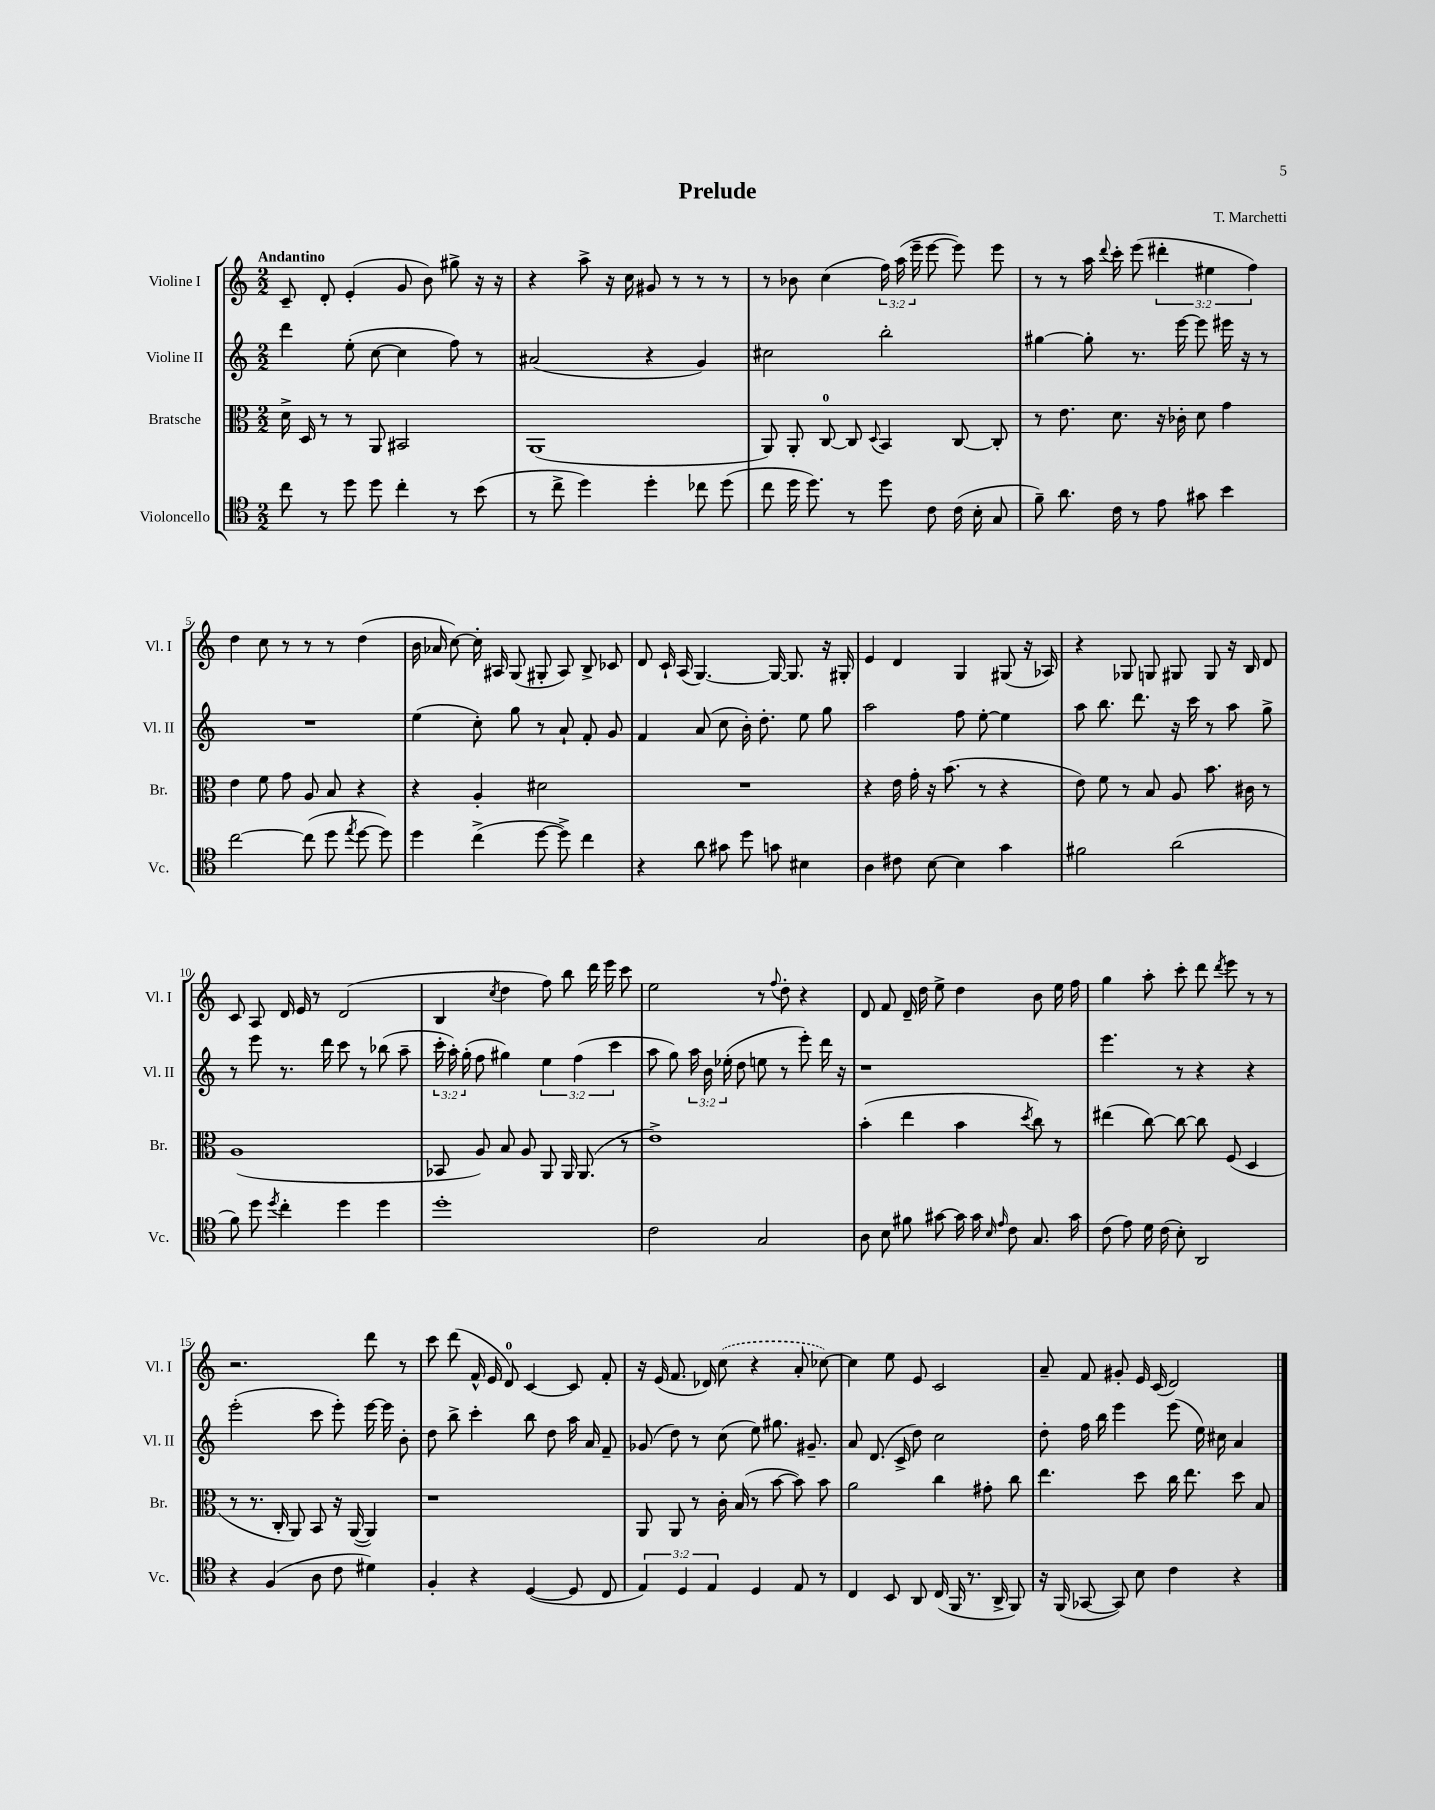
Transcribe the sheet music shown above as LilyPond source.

\header { title = "Prelude" composer = "T. Marchetti" }
<<
\new StaffGroup <<
\new Staff = "s0" \with { instrumentName = "Violine I" shortInstrumentName = "Vl. I" } {
    \clef treble \key c \major \numericTimeSignature \time 2/2 \override Staff.TupletNumber.text = #tuplet-number::calc-fraction-text \tempo "Andantino"
    \autoBeamOff c'8-- d'8-. e'4-.( g'8 b'8) gis''8-> r16 r16 |
    r4 a''8-> r16 c''16 gis'8 r8 r8 r8 |
    r8 bes'8 c''4( \tuplet 3/2 { f''16) a''16( e'''16-- } e'''8~ e'''8) e'''8 |
    r8 r8 a''16 \appoggiatura { d'''8 } c'''16-. e'''8( \tuplet 3/2 { dis'''4-. eis''4 f''4) } |
    d''4 c''8 r8 r8 r8 d''4( |
    b'16 aes'16 c''8~) c''16-. ais16 g8( gis8-. ais8) b8-> ces'8 |
    d'8 c'16-! a16( g4.~) g16~ g8. r16 gis16-. |
    e'4 d'4 g4 gis8( r16 aes16) |
    r4 ges8 g8 gis8 gis8 r16 b16 d'8 |
    c'8 a8 d'16 e'16 r8 d'2( |
    b4 \acciaccatura { c''8 } d''4 f''8) b''8 d'''16 e'''16 c'''8 |
    e''2 r8 \appoggiatura { f''8 } d''8-. r4 |
    d'8 f'8 d'16-- d''16 e''8-> d''4 b'8 e''16 f''16 |
    g''4 a''8-. c'''8-. d'''8 \acciaccatura { d'''8 } e'''8 r8 r8 |
    r2. d'''8 r8 |
    c'''8 d'''8( f'16-^ e'16 d'8-0) c'4~ c'8 f'8-. |
    r16 e'16( f'8. des'16) \once \slurDashed c''8( r4 a'8-. ces''8~) |
    ces''4 e''8 e'8 c'2 |
    a'8-- f'8 gis'8-. e'16 c'16( d'2) \bar "|." |
}
\new Staff = "s1" \with { instrumentName = "Violine II" shortInstrumentName = "Vl. II" } {
    \clef treble \key c \major \numericTimeSignature \time 2/2 \override Staff.TupletNumber.text = #tuplet-number::calc-fraction-text
    \autoBeamOff d'''4 e''8-.( c''8~ c''4 f''8) r8 |
    ais'2( r4 g'4) |
    cis''2 b''2-. |
    gis''4~ gis''8-. r8. e'''16~ e'''8 eis'''16 r16 r8 |
    R1 |
    e''4( c''8-.) g''8 r8 a'8-! f'8-. g'8 |
    f'4 a'8( c''8 b'16-.) d''8.-. e''8 g''8 |
    a''2 f''8 e''8~-. e''4 |
    a''8 b''8. d'''8. r16 c'''16 r8 a''8 g''8-> |
    r8 e'''8 r8. d'''16 c'''8 r8 bes''8( a''8-- |
    \tuplet 3/2 { c'''16-. a''16-.) g''16-.( } f''8 gis''4) \tuplet 3/2 { e''4 f''4( c'''4 } |
    a''8 g''8) \tuplet 3/2 { a''16 b'16 ees''16-.( } d''8 e''8 r8 e'''8-.) d'''16 r16 |
    r1 |
    e'''4. r8 r4 r4 |
    e'''2-.( c'''8 e'''8-.) e'''16~ e'''16 b'8-. |
    d''8 b''8-> c'''4-. b''8 d''8 a''16 a'16 f'8-- |
    ges'8( d''8) r8 c''8( e''8) gis''8. gis'8.-- |
    a'8 d'8.( c'16-> d''8) c''2 |
    d''8-. f''16 b''16 e'''4 e'''8( e''16) cis''16 a'4 \bar "|." |
}
\new Staff = "s2" \with { instrumentName = "Bratsche" shortInstrumentName = "Br." } {
    \clef alto \key c \major \numericTimeSignature \time 2/2
    \autoBeamOff d'16-> d16 r8 r8 a,8 bis,2 |
    a,1( |
    a,8) a,8-. c8-0~ c8 \appoggiatura { d8 } b,4 c8~ c8-. |
    r8 e'8. d'8. r16 ces'16-. d'8 g'4 |
    e'4 f'8 g'8 a8 b8 r4 |
    r4 a4-. dis'2 |
    R1 |
    r4 e'16 g'16-. r16 b'8.( r8 r4 |
    e'8) f'8 r8 b8 a8 b'8. cis'16 r8 |
    a1( |
    bes,8 a8) b8 a8 a,8 a,16 a,8.( r8 |
    e'1->) |
    b'4-.( e''4 b'4 \acciaccatura { d''8 } c''8) r8 |
    eis''4( c''8~) c''8~ c''8 f8( d4 |
    r8 r8. c16-. a,8) b,8 r16 a,16~( a,4) |
    r1 |
    a,8 a,8 r8 c'16-. b16( r8 b'8~ b'8) b'8 |
    a'2 c''4 gis'8-. c''8 |
    e''4. d''8 c''16 e''8. d''8 b8 \bar "|." |
}
\new Staff = "s3" \with { instrumentName = "Violoncello" shortInstrumentName = "Vc." } {
    \clef tenor \key c \major \numericTimeSignature \time 2/2 \override Staff.TupletNumber.text = #tuplet-number::calc-fraction-text
    \autoBeamOff c''8 r8 d''8 d''8 c''4-. r8 b'8( |
    r8 c''8-> d''4) d''4-. ces''8 d''8( |
    c''8 d''16 d''8.) r8 d''8 c'8 c'16( b16-. g8 |
    f'8--) a'8. c'16 r8 e'8 gis'8 b'4 |
    c''2~ c''8( d''8 \acciaccatura { e''8 } d''8~ d''8) |
    d''4 c''4->( d''8~ d''8->) c''4 |
    r4 a'8 gis'8 d''8 g'8 bis4 |
    a4 cis'8 b8~ b4 g'4 |
    fis'2 a'2( |
    f'8) d''8 \acciaccatura { d''8 } c''4-. d''4 d''4 |
    d''1-. |
    c'2 g2 |
    a8 b8 fis'8 gis'8~ gis'16 gis'16 \grace { b16 e'16 } c'8 g8. gis'16 |
    c'8( e'8) d'16 c'16( b8-.) a,2 |
    r4 f4( a8 c'8 dis'4) |
    f4-. r4 d4~( d8 c8 |
    \tuplet 3/2 { e4) d4 e4 } d4 e8 r8 |
    c4 b,8 a,8 c16( f,16 r8. a,16-> f,8) |
    r16 f,16( ges,8~ ges,8) b8 c'4 r4 \bar "|." |
}
>>
>>
